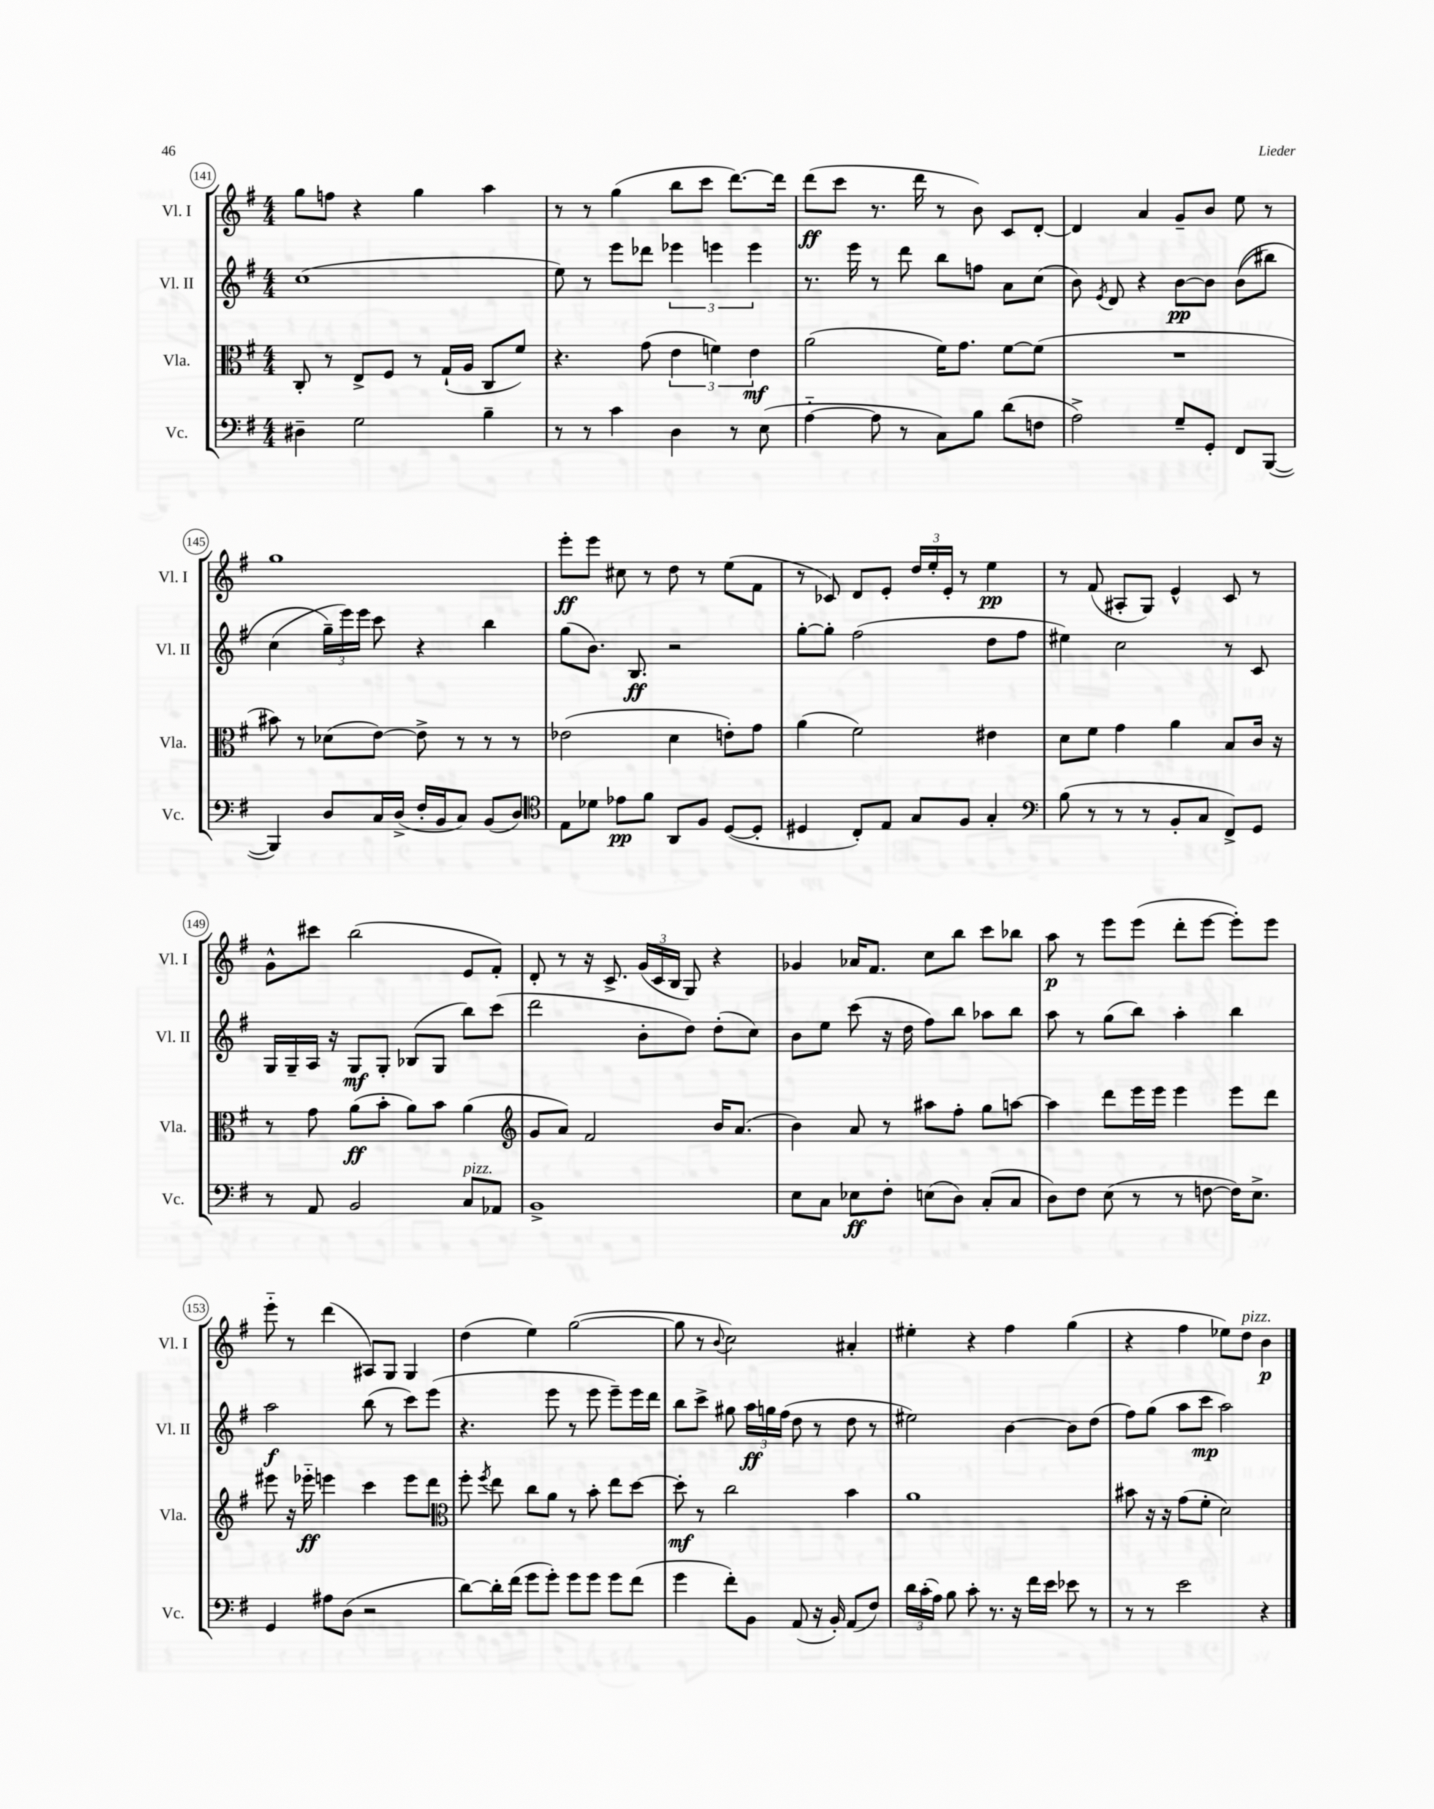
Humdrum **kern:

**kern	**kern	**kern	**kern
*staff4	*staff3	*staff2	*staff1
*clefF4	*clefC3	*clefG2	*clefG2
*k[f#]	*k[f#]	*k[f#]	*k[f#]
*M4/4	*M4/4	*M4/4	*M4/4
4D#~	8C'	(1cc	8gg
.	8r	.	8ff
2G	8E^	.	4r
.	8F#	.	.
.	8r	.	4gg
.	(16G`	.	.
.	16A	.	.
4B~	8C	.	4aa
.	8f#)	.	.
=	=	=	=
8r	4.r	8ee)	8r
8r	.	8r	8r
4c	.	8eee	(4gg
.	(8g	8ddd-	.
4D	6e	6eee-	8bb
.	.	.	8ccc
.	6f)	6eee	.
8r	.	.	[8.ddd)
.	6e	6eee	.
(8E	.	.	.
.	.	.	16ddd]
=	=	=	=
[4A'~	(2a	8.r	(8ddd
.	.	.	8ccc
.	.	16eee	.
8A]	.	8r	8.r
8r	.	8ddd	.
.	.	.	16ddd
8C)	16f#)	8bb	8r
.	8.g	.	.
8B	.	8ff	8b)
(8d	[8f#	8a	8c
8F	(8f#]	(8cc	[8d'
=	=	=	=
2A^)	1r	8b)	4d]
.	.	8qe	.
.	.	8d	.
.	.	4r	4a
8G~	.	[8b	8g~
8GG'	.	8b]	8b
8FF#	.	&((8b	8ee
([8BBB	.	8bb#)	8r
=	=	=	=
4BBB])	8b#)	(4cc	1gg
.	8r	.	.
8D	(8d-	24gg~&)	.
.	.	24eee)	.
.	.	24eee	.
16C	[8e)	8ccc	.
(16D^	.	.	.
16F#'	8e^]	4r	.
16BB	.	.	.
8C)	8r	.	.
(8BB	8r	4bb	.
8D)	8r	.	.
=	=	=	=
*clefC4	*	*	*
8E	(2e-	(8gg	8eee'
8d-	.	8.b)	8eee
8e-	.	.	8cc#
.	.	8.B	.
8f#	.	.	8r
8AA	4d	2r	8dd
8F#	.	.	8r
([8D	8e')	.	(8ee
8D']	8g	.	8f#
=	=	=	=
4D#	(4a	[8gg'	8r
.	.	8gg']	8c-)
8C')	2f#)	(2ff#	8d
8E	.	.	8e'
8G	.	.	24dd
.	.	.	24ee'
.	.	.	24e'
8F#	.	.	8r
4G'	4e#	8dd	4ee
.	.	8ff#	.
=	=	=	=
*clefF4	*	*	*
(8B	8d	4ee#)	8r
8r	8f#	.	(8f#
8r	4g	2cc	8A#'
8r	.	.	8G)
8BB'	4a	.	4e^^
8C	.	.	.
8FF#^)	8B	8r	8c
8GG	16c	8c	8r
.	16r	.	.
=	=	=	=
8r	8r	16G	8g^^
.	.	16G~	.
8AA	8g	16A	8ccc#
.	.	16r	.
2BB	(8a	8G	(2bb
.	8b'	8G'	.
.	8a)	(8B-	.
.	8b	8G	.
8C	(4a	8bb)	8e
8AA-	.	(8ccc	8f#')
=	=	=	=
*	*clefG2	*	*
1BB^	8g	2ddd	8d'
.	8a)	.	8r
.	2f#	.	16r
.	.	.	8.c^
.	.	8b'	(24g
.	.	.	24c
.	.	.	24B
.	.	8dd)	8G)
.	16b	(8dd'	4r
.	(8.a	.	.
.	.	8cc)	.
=	=	=	=
8E	4b)	8b	4g-
8C	.	8ee	.
8E-	8a	(8ccc	16a-
.	.	.	8.f#
8F#'	8r	16r	.
.	.	16dd	.
(8E	8aa#	8ff#)	8cc
8D)	8ff#'	8bb	8bb
(8C'	8gg	8aa-	8ccc
8C	[8aa	8bb	8bb-
=	=	=	=
8D)	4aa]	8aa	8aa
8F#	.	8r	8r
(8E	8ddd	(8gg	8eee
8r	16eee	8bb)	(8eee
.	16eee	.	.
8r	4eee	4aa'	8ddd'
[8F	.	.	[8eee
16F])	8eee	4bb	8eee'])
8.E^	.	.	.
.	8ddd	.	8eee
=	=	=	=
4GG	8eee#	2aa	8eee'~
.	16r	.	8r
.	16eee-'~	.	.
8A#	4eee	.	(4ddd
(8D	.	.	.
2r	4ccc	(8bb	8A#)
.	.	8r	8G
.	8eee	8ccc)	4G
.	8ddd	(8eee	.
=	=	=	=
*	*clefC3	*	*
[8d)	8ff#'	4.r	(4dd
.	8qff#	.	.
16d']	8ee	.	.
(16f#	.	.	.
8g	8cc	.	4ee)
8g')	8a	8eee	.
8g	8r	8r	([2gg
8g	8b'	8eee	.
8g	8ee	8eee~)	.
(8f#	[8dd	16eee	.
.	.	16ddd	.
=	=	=	=
4g	8dd']	8bb	8gg]
.	8r	8ccc^	8r
.	.	.	8qqb
8f#')	2cc	8gg#	2cc)
8BB	.	24aa	.
.	.	24gg	.
.	.	(24ff#	.
(8AA	.	8dd	.
16r	.	8r	.
16BB')	.	.	.
(8AA	4b	8dd	4a#'
8F#)	.	8r	.
=	=	=	=
24d	1a	2ee#)	4ee#'
(24c'	.	.	.
24A)	.	.	.
8B	.	.	.
8c'	.	.	4r
8.r	.	.	.
.	.	[4b	4ff#
16r	.	.	.
16f#	.	.	.
16e	.	.	.
8e-	.	8b]	(4gg
8r	.	(8dd	.
=	=	=	=
8r	8b#	8ff#)	4r
8r	16r	(8gg	.
.	16r	.	.
2e	(8g	8aa	4ff#
.	8f#'	8ccc	.
.	2d)	2aa)	8ee-)
.	.	.	8dd
4r	.	.	4b
==	==	==	==
*-	*-	*-	*-
